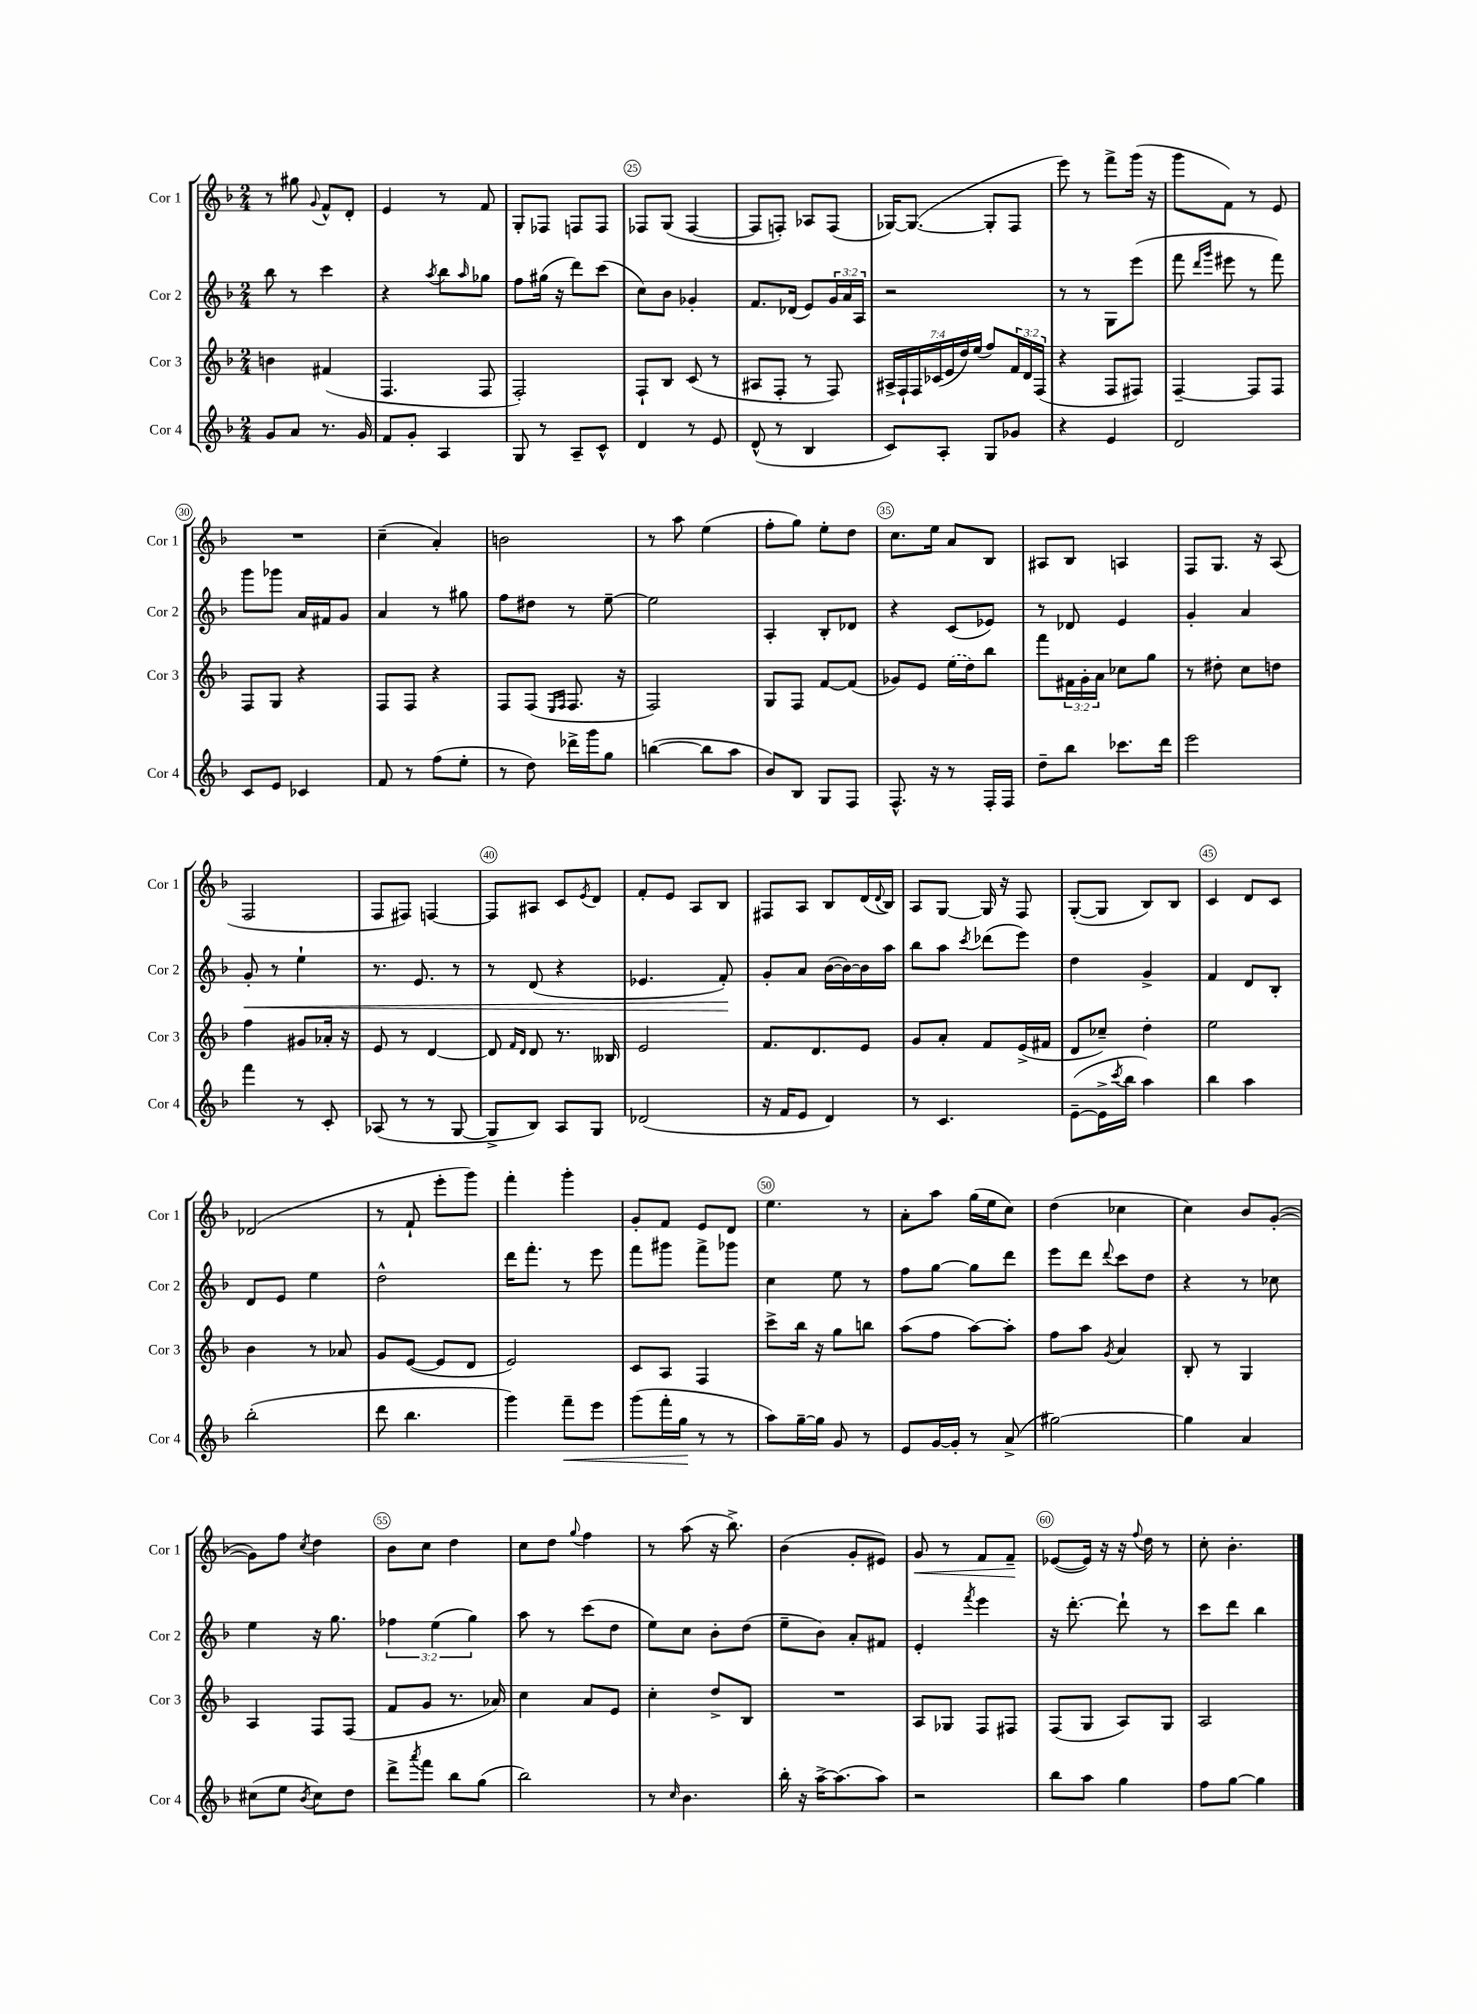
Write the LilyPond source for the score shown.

<<
\new StaffGroup <<
\new Staff = "s0" \with { instrumentName = "Cor 1" shortInstrumentName = "Cor 1" } {
    \clef treble \key f \major \numericTimeSignature \time 2/4
    r8 gis''8 \appoggiatura { g'8 } f'8-^ d'8-. |
    e'4 r8 f'8 |
    g8-. fes8 f8 f8 |
    fes8 g8( fes4~ |
    fes8 f8-.) aes8 f8( |
    ges16~) ges8.~( ges8-. f8 |
    e'''8) r8 f'''8-> g'''16( r16 |
    g'''8 f'8) r8 e'8 |
    R2 |
    c''4--( a'4-.) |
    b'2 |
    r8 a''8 e''4( |
    f''8-. g''8) e''8-. d''8 |
    c''8. e''16 a'8 bes8 |
    ais8 bes8 a4 |
    f8 g8. r16 a8( |
    f2 |
    f8 fis8) f4~ |
    f8 ais8 c'8 \acciaccatura { e'8 } d'8 |
    f'8-. e'8 a8 bes8 |
    fis8 a8 bes8 d'16( \appoggiatura { d'8 } bes16) |
    a8 g8~ g16 r16 f8 |
    g8~-.( g8 bes8) bes8 |
    c'4 d'8 c'8 |
    des'2( |
    r8 f'8-! e'''8-. g'''8) |
    f'''4-. g'''4-. |
    g'8-. f'8 e'8 d'8 |
    e''4. r8 |
    a'8-. a''8 g''16( e''16 c''8) |
    d''4( ces''4 |
    c''4) bes'8 g'8~-.( |
    g'8) f''8 \acciaccatura { c''8 } d''4 |
    bes'8 c''8 d''4 |
    c''8 d''8 \appoggiatura { g''8 } f''4 |
    r8 a''8( r16 bes''8.->) |
    bes'4( g'8-. eis'8) |
    g'8\< r8 f'8 f'8--\! |
    ees'8~( ees'16) r16 r16 \appoggiatura { f''8 } d''16 r8 |
    c''8-. bes'4.-. \bar "|." |
}
\new Staff = "s1" \with { instrumentName = "Cor 2" shortInstrumentName = "Cor 2" } {
    \clef treble \key f \major \numericTimeSignature \time 2/4 \override Staff.TupletNumber.text = #tuplet-number::calc-fraction-text
    bes''8 r8 c'''4 |
    r4 \acciaccatura { a''8 } bes''8 \grace { a''16 } ges''8 |
    f''8 gis''16( r16 d'''8) c'''8( |
    c''8) bes'8 ges'4-. |
    f'8. des'16( e'8) \tuplet 3/2 { g'16 a'16 a16 } |
    r2 |
    r8 r8 g8 e'''8( |
    f'''8 \grace { d'''16 g'''16 } eis'''8 r8 f'''8) |
    g'''8 ges'''8 a'16 fis'16 g'8 |
    a'4 r8 gis''8 |
    f''8 dis''8 r8 e''8~-- |
    e''2 |
    a4-. bes8-. des'8 |
    r4 c'8( ees'8) |
    r8 des'8 e'4 |
    g'4-. a'4 |
    g'8-.\< r8 e''4-! |
    r8. e'8. r8 |
    r8 d'8( r4 |
    ees'4. f'8-.\!) |
    g'8-. a'8 bes'16~( bes'16~) bes'16 a''16 |
    bes''8 a''8 \acciaccatura { c'''8 } des'''8( e'''8) |
    d''4 g'4-> |
    f'4 d'8 bes8-. |
    d'8 e'8 e''4 |
    d''2-^ |
    d'''16 f'''8.-. r8 e'''8 |
    f'''8 gis'''8 f'''8-> ges'''8 |
    c''4 e''8 r8 |
    f''8 g''8~ g''8 d'''8 |
    e'''8 d'''8 \appoggiatura { d'''8 } c'''8 d''8 |
    r4 r8 ces''8 |
    e''4 r16 g''8. |
    \tuplet 3/2 { fes''4 e''4( g''4) } |
    a''8 r8 c'''8( d''8 |
    e''8) c''8 bes'8-. d''8( |
    e''8-- bes'8) a'8-. fis'8 |
    e'4-. \acciaccatura { f'''8 } e'''4 |
    r16 d'''8.~-. d'''8-! r8 |
    c'''8 d'''8 bes''4 \bar "|." |
}
\new Staff = "s2" \with { instrumentName = "Cor 3" shortInstrumentName = "Cor 3" } {
    \clef treble \key f \major \numericTimeSignature \time 2/4 \override Staff.TupletNumber.text = #tuplet-number::calc-fraction-text
    b'4 fis'4( |
    f4. f8 |
    f2-.) |
    f8-! bes8 c'8( r8 |
    ais8 f8-. r8 f8) |
    \tuplet 7/4 { ais16-> f16-! f16 ces'16( e'16 d''16) e''16( } f''8) \tuplet 3/2 { f'16 d'16 f16( } |
    r4 f8 fis8) |
    f4~-- f8 f8 |
    f8 g8 r4 |
    f8 f8 r4 |
    f8 f8( \grace { e16 f16 } f8. r16 |
    f2) |
    g8 f8 f'8~ f'8( |
    ges'8) e'8 \once \slurDashed e''16( d''16) bes''8 |
    f'''8 \tuplet 3/2 { fis'16 g'16-. a'16 } ces''8 g''8 |
    r8 dis''8-. c''8 d''8 |
    f''4 gis'8 aes'16-. r16 |
    e'8 r8 d'4~ |
    d'8 \grace { f'16 d'16 } d'8 r8. beses16 |
    e'2 |
    f'8. d'8. e'8 |
    g'8 a'8-. f'8 e'16->( fis'16 |
    d'8 ces''8--) d''4-. |
    e''2 |
    bes'4 r8 aes'8 |
    g'8 e'8~( e'8 d'8 |
    e'2) |
    c'8 a8 f4 |
    c'''8-> bes''16 r16 g''8 b''8 |
    a''8( f''8 a''8~) a''8-. |
    f''8 a''8 \acciaccatura { g'8 } a'4 |
    bes8-. r8 g4 |
    a4 f8 f8( |
    f'8 g'8 r8. aes'16) |
    c''4 a'8 e'8 |
    c''4-. d''8-> bes8 |
    R2 |
    a8 ges8 f8 fis8 |
    f8( g8 a8) g8 |
    a2 \bar "|." |
}
\new Staff = "s3" \with { instrumentName = "Cor 4" shortInstrumentName = "Cor 4" } {
    \clef treble \key f \major \numericTimeSignature \time 2/4
    g'8 a'8 r8. g'16 |
    f'8 g'8-. a4 |
    g8 r8 a8-- c'8-^ |
    d'4 r8 e'8 |
    d'8-^( r8 bes4 |
    c'8) a8-. g8 ges'8 |
    r4 e'4 |
    d'2 |
    c'8 e'8 ces'4 |
    f'8 r8 f''8( e''8-. |
    r8 d''8) des'''16-> g'''16 g''8 |
    b''4~( b''8 a''8 |
    bes'8) bes8 g8 f8 |
    f8.-^ r16 r8 f16-. f16 |
    d''8-- bes''8 ces'''8. d'''16 |
    e'''2 |
    f'''4 r8 c'8-. |
    aes8( r8 r8 g8~ |
    g8-> bes8) a8 g8 |
    des'2( |
    r16 f'16 e'8 d'4) |
    r8 c'4. |
    e'8~--( e'16-> \acciaccatura { c'''8 } bes''16 a''4) |
    bes''4 a''4 |
    bes''2-.( |
    d'''8 bes''4. |
    g'''4) f'''8--\< e'''8 |
    g'''8( f'''16-. g''16\! r8 r8 |
    a''8) g''16~-- g''16 g'8 r8 |
    e'8 g'16~ g'16-. r8 a'8->( |
    gis''2~) |
    gis''4 a'4 |
    cis''8( e''8 \acciaccatura { bes'8 } cis''8) d''8 |
    d'''8-> \acciaccatura { a'''8 } f'''8 bes''8 g''8( |
    bes''2) |
    r8 \grace { c''16 } bes'4. |
    bes''16-. r16 a''16~-> a''8.( a''8) |
    r2 |
    bes''8 a''8 g''4 |
    f''8 g''8~ g''4 \bar "|." |
}
>>
>>
\layout { \context { \Score currentBarNumber = #22 \override BarNumber.break-visibility = ##(#f #t #t) barNumberVisibility = #(every-nth-bar-number-visible 5) \override BarNumber.stencil = #(make-stencil-circler 0.1 0.3 ly:text-interface::print) } }
